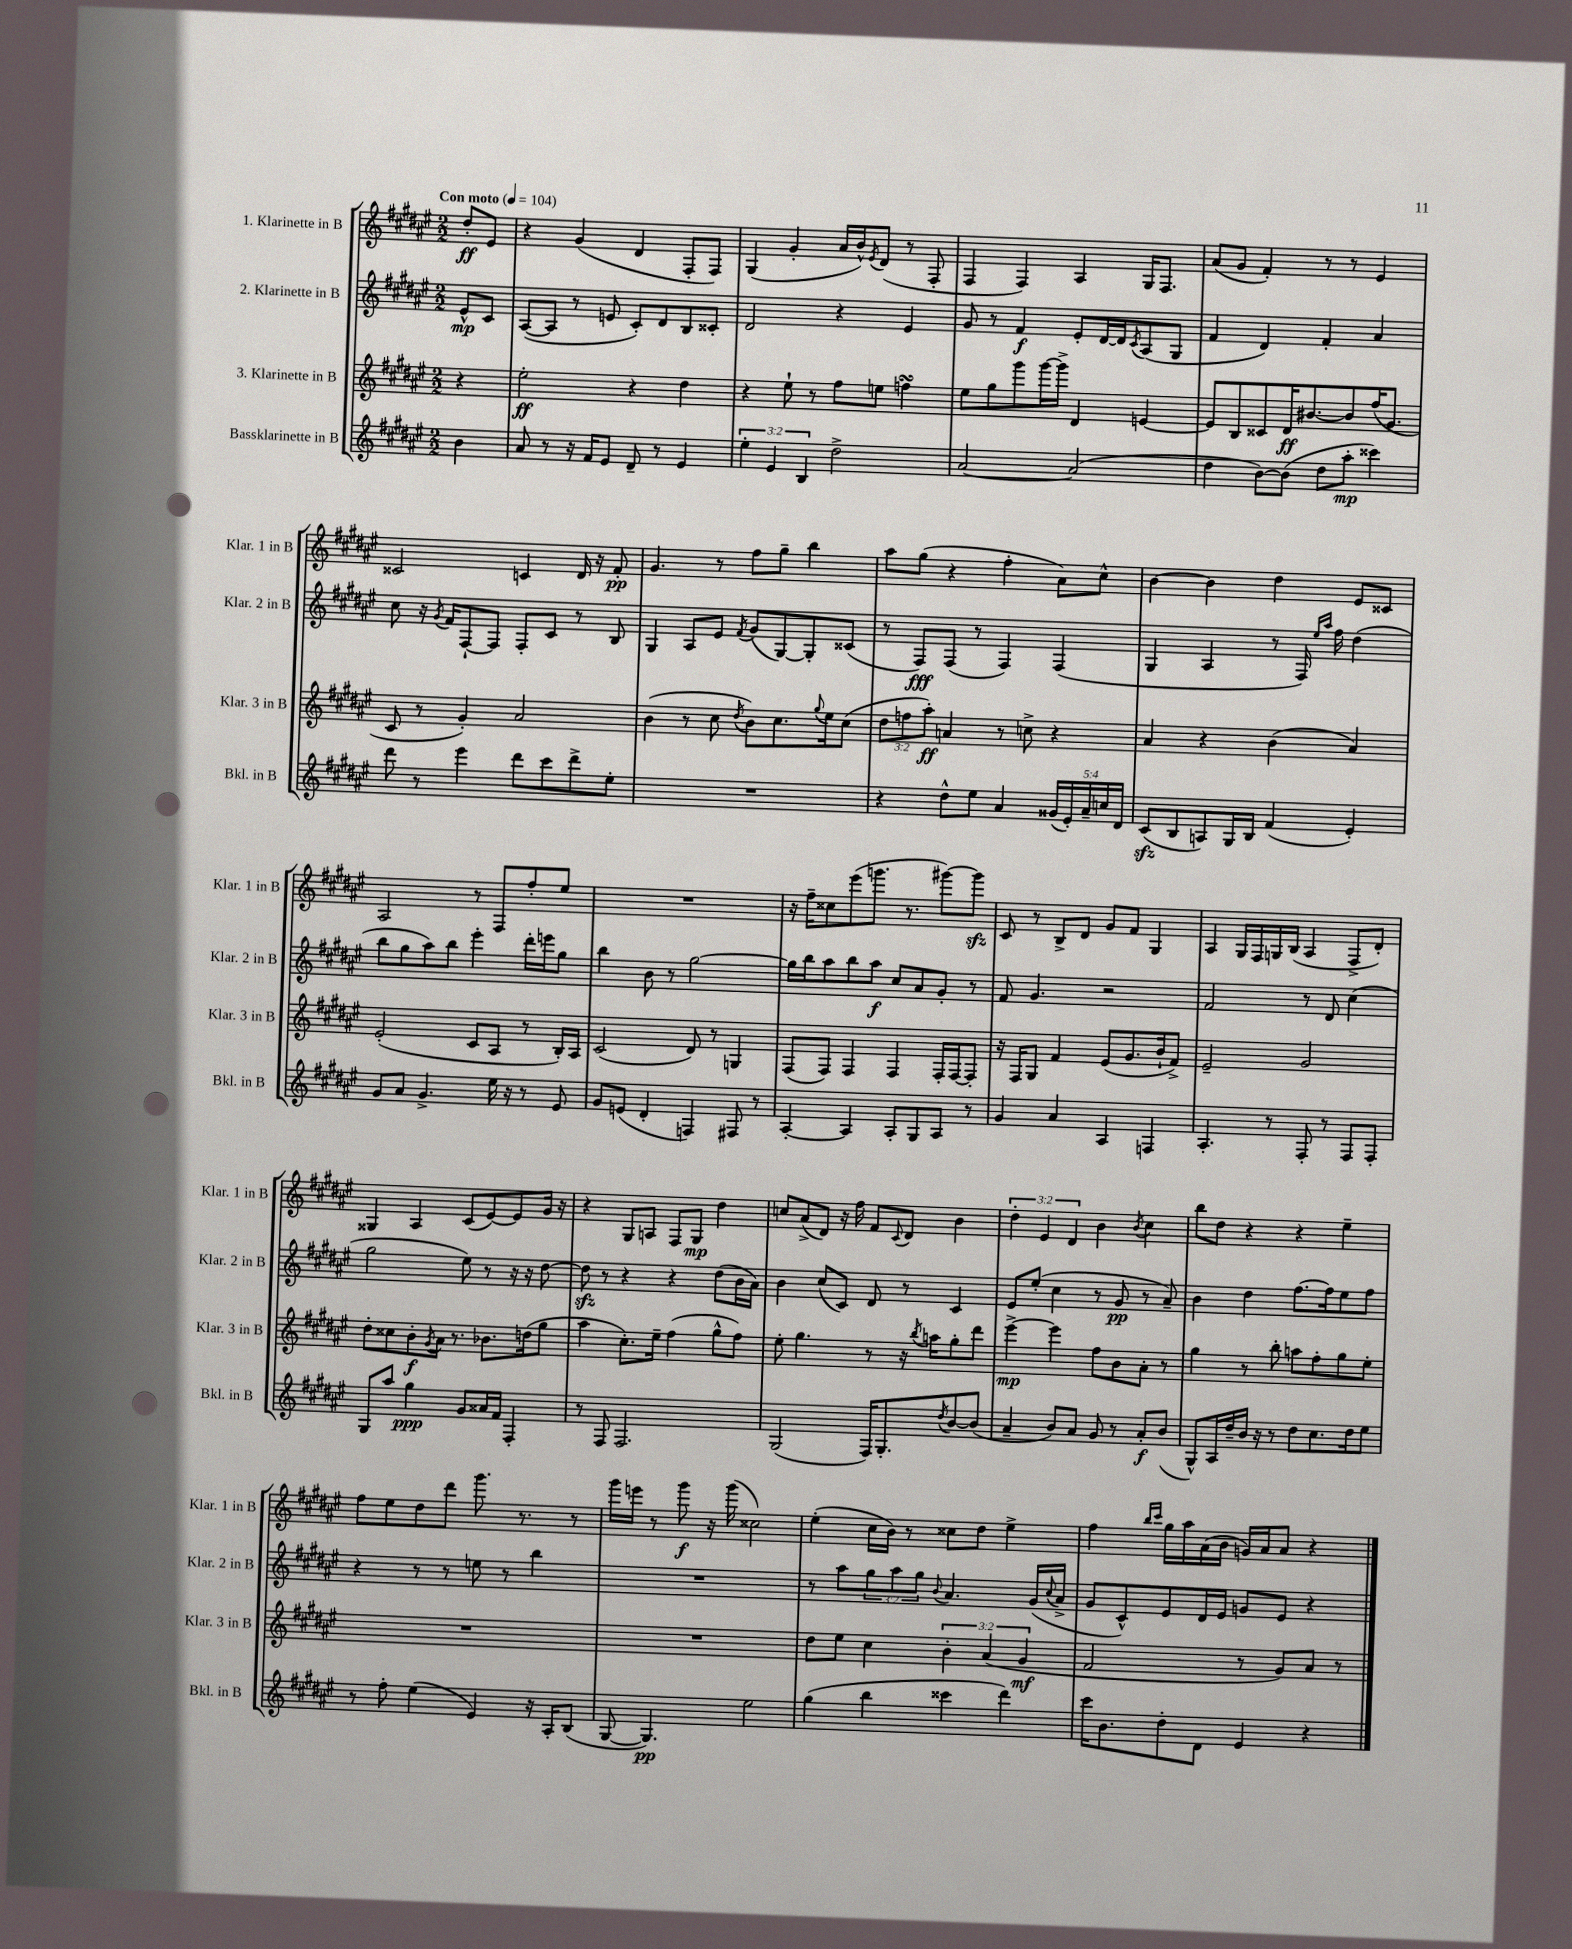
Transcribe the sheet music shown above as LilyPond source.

<<
\new StaffGroup <<
\new Staff = "s0" \with { instrumentName = "1. Klarinette in B" shortInstrumentName = "Klar. 1 in B" } {
    \clef treble \key fis \major \numericTimeSignature \time 2/2 \override Staff.TupletNumber.text = #tuplet-number::calc-fraction-text \partial 4 \tempo "Con moto" 4 = 104
    dis''8-.\ff eis'8 |
    r4 gis'4( dis'4 fis8-. fis8) |
    gis4( gis'4-. ais'16 b'16-^) \acciaccatura { eis'8 } dis'8( r8 fis8-. |
    fis4 fis4) ais4 gis16 fis8. |
    ais'8( gis'8 fis'4-.) r8 r8 eis'4 |
    cisis'2 c'4 dis'16 r16 fis'8-.\pp |
    gis'4. r8 fis''8 gis''8-- b''4 |
    ais''8 gis''8( r4 fis''4-. ais'8) cis''8-^ |
    b'4~ b'4 dis''4 eis'8 cisis'8 |
    ais2 r8 fis8 fis''8-. eis''8 |
    R1 |
    r16 fis''16-- cisis''8 eis'''8( g'''8. r8. gis'''8~) gis'''8\sfz |
    cis'8 r8 b8-> dis'8 gis'8 fis'8 gis4 |
    ais4 gis16 fis16 g16 b16( ais4 fis8-> dis'8-.) |
    gisis4 ais4 cis'8( eis'8~) eis'8 gis'16 r16 |
    r4 gis8 a8 fis8 gis8\mp dis''4 |
    c''8 ais'8->( dis'8) r16 fis''16 fis'8 \appoggiatura { cis'8 } dis'8 b'4 |
    \tuplet 3/2 { dis''4-. eis'4 dis'4 } b'4 \acciaccatura { b'8 } cis''4 |
    b''8 dis''8 r4 r4 eis''4-- |
    fis''8 eis''8 dis''8 dis'''8 gis'''8. r8. r8 |
    gis'''16 e'''16 r8 gis'''8\f r16 gis'''16( cisis''2) |
    eis''4-.( cis''16 b'16) r8 cisis''8 dis''8 eis''4-> |
    fis''4 \grace { b''16 cis'''16 } gis''16 ais''16 ais'16( b'16 g'16) ais'16 ais'8 r4 \bar "|." |
}
\new Staff = "s1" \with { instrumentName = "2. Klarinette in B" shortInstrumentName = "Klar. 2 in B" } {
    \clef treble \key fis \major \numericTimeSignature \time 2/2 \override Staff.TupletNumber.text = #tuplet-number::calc-fraction-text \partial 4
    eis'8-^\mp cis'8 |
    ais8~( ais8 r8 e'8 cis'8-.) dis'8 b8 cisis'8-. |
    dis'2 r4 eis'4 |
    gis'8 r8 fis'4\f eis'8-. dis'16~ dis'16 \acciaccatura { cis'8 } ais8( gis8 |
    fis'4 dis'4) fis'4-. ais'4 |
    cis''8 r16 \acciaccatura { gis'8 } fis'16 fis8~-! fis8 fis8-. cis'8 r8 b8 |
    gis4 ais8 eis'8 \acciaccatura { fis'8 } gis'8( gis8~) gis8-. cisis'8( |
    r8 fis8\fff) fis8( r8 fis4) fis4( |
    gis4 ais4 r8 fis16) \grace { eis''16 ais''16 } fis''16 dis''4( |
    b''8 gis''8 ais''8) b''8 eis'''4-. dis'''16-. e'''16 gis''8 |
    b''4 b'8 r8 gis''2~ |
    gis''16 b''16 ais''8 b''8 ais''8\f cis''8 ais'8 gis'8-. r8 |
    fis'8 gis'4. r2 |
    fis'2 r8 dis'8 cis''4( |
    gis''2 eis''8) r8 r16 r16 dis''8~ |
    dis''8\sfz r8 r4 r4 dis''8( b'16 ais'16) |
    b'4 cis''8( cis'8) dis'8 r8 cis'4 |
    eis'8 eis''8-.( cis''4 r8 gis'8\pp r8 ais'8--) |
    b'4 dis''4 fis''8.~ fis''16 eis''8 fis''8 |
    r4 r8 r8 e''8 r8 b''4 |
    R1 |
    r8 ais''8 \tuplet 3/2 { gis''8 ais''8 gis''8 } \appoggiatura { b'8 } ais'4. gis'16( \appoggiatura { cis''8 } ais'16-> |
    gis'8 cis'8-^) eis'8 dis'16 eis'16 g'8 eis'8 r4 \bar "|." |
}
\new Staff = "s2" \with { instrumentName = "3. Klarinette in B" shortInstrumentName = "Klar. 3 in B" } {
    \clef treble \key fis \major \numericTimeSignature \time 2/2 \override Staff.TupletNumber.text = #tuplet-number::calc-fraction-text \partial 4
    r4 |
    eis''2-.\ff r4 dis''4 |
    r4 eis''8-! r8 fis''8 e''8 f''4\turn |
    eis''8 gis''8 gis'''8 gis'''16~ gis'''16-> dis'4 e'4~ |
    e'8 b8 cisis'8 dis'16\ff bis'8.~ bis'8 fis''16( gis'8. |
    cis'8 r8 gis'4-.) ais'2 |
    b'4( r8 cis''8 \acciaccatura { dis''8 } b'8) cis''8. \appoggiatura { gis''8 } eis''16 cis''8( |
    \tuplet 3/2 { dis''8 f''8 ais''8-.\ff) } a'4 r8 c''8-> r4 |
    ais'4 r4 b'4( ais'4) |
    eis'2-.( cis'8 ais8 r8 b16-.) ais16 |
    cis'2( dis'8) r8 g4 |
    fis8( fis8) fis4 fis4 fis16-. fis16~ fis8-. |
    r16 fis16 gis8 fis'4 eis'8( gis'8. b'16-! fis'8->) |
    eis'2-- gis'2 |
    dis''8-. cisis''8 b'8-.\f \acciaccatura { gis'8 } ais'16 r8. bes'8. d''16( gis''8 |
    ais''4 cis''8.-.) eis''16-- fis''4( gis''8-^ fis''8) |
    eis''8-. gis''4. r8 r16 \acciaccatura { b''8 } a''16 gis''8-. dis'''8 |
    eis'''4~->\mp eis'''4 fis''8 b'8 ais'8-. r8 |
    gis''4 r8 b''8-. a''8 fis''8-. gis''8 eis''8-. |
    R1 |
    R1 |
    dis''8 eis''8 cis''4 \tuplet 3/2 { b'4-. ais'4( gis'4\mf } |
    fis'2 r8 gis'8) ais'8 r8 \bar "|." |
}
\new Staff = "s3" \with { instrumentName = "Bassklarinette in B" shortInstrumentName = "Bkl. in B" } {
    \clef treble \key fis \major \numericTimeSignature \time 2/2 \override Staff.TupletNumber.text = #tuplet-number::calc-fraction-text \partial 4
    b'4 |
    ais'8 r8 r16 fis'16 eis'8 dis'8-- r8 eis'4 |
    \tuplet 3/2 { eis''4-. eis'4 b4 } dis''2-> |
    ais'2~ ais'2( |
    dis''4 b'8~) b'8( dis''8 ais''8-.\mp cisis'''4) |
    dis'''8 r8 eis'''4 dis'''8 cis'''8 dis'''8-> eis''8-. |
    R1 |
    r4 dis''8-^ eis''8 ais'4 \tuplet 5/4 { gisis'16( eis'16-.) ais'16-- c''16 dis'16 } |
    cis'8\sfz( b8 a8) gis16 b16 fis'4( eis'4-.) |
    gis'8 ais'8 gis'4.-> eis''16 r16 r8 eis'8 |
    gis'8 e'8( dis'4-. f4) fis8 r8 |
    ais4~-. ais4 ais8-. gis8 ais8 r8 |
    gis'4 ais'4 ais4 f4 |
    ais4.-. r8 fis8-. r8 fis8 fis8-. |
    gis8 ais''8 gis''4\ppp gis'8 aisis'16 fis'16 fis4-. |
    r8 fis8 fis2. |
    gis2( fis16) gis8.-. \acciaccatura { dis''8 } b'8~ b'8( |
    ais'4-- b'8) ais'8 gis'8 r8 ais'8-.\f b'8( |
    gis8-^) ais16 dis''16-- b'16 r16 r8 dis''8 cis''8. dis''16 eis''8 |
    r8 fis''8-. eis''4( eis'4) r16 ais16-. b8( |
    gis8~ gis4.\pp) eis''2 |
    gis''4( b''4 cisis'''4 dis'''4) |
    cis'''16 b'8. dis''8-. dis'8 eis'4 r4 \bar "|." |
}
>>
>>
\layout { \context { \Score \remove "Bar_number_engraver" } }
